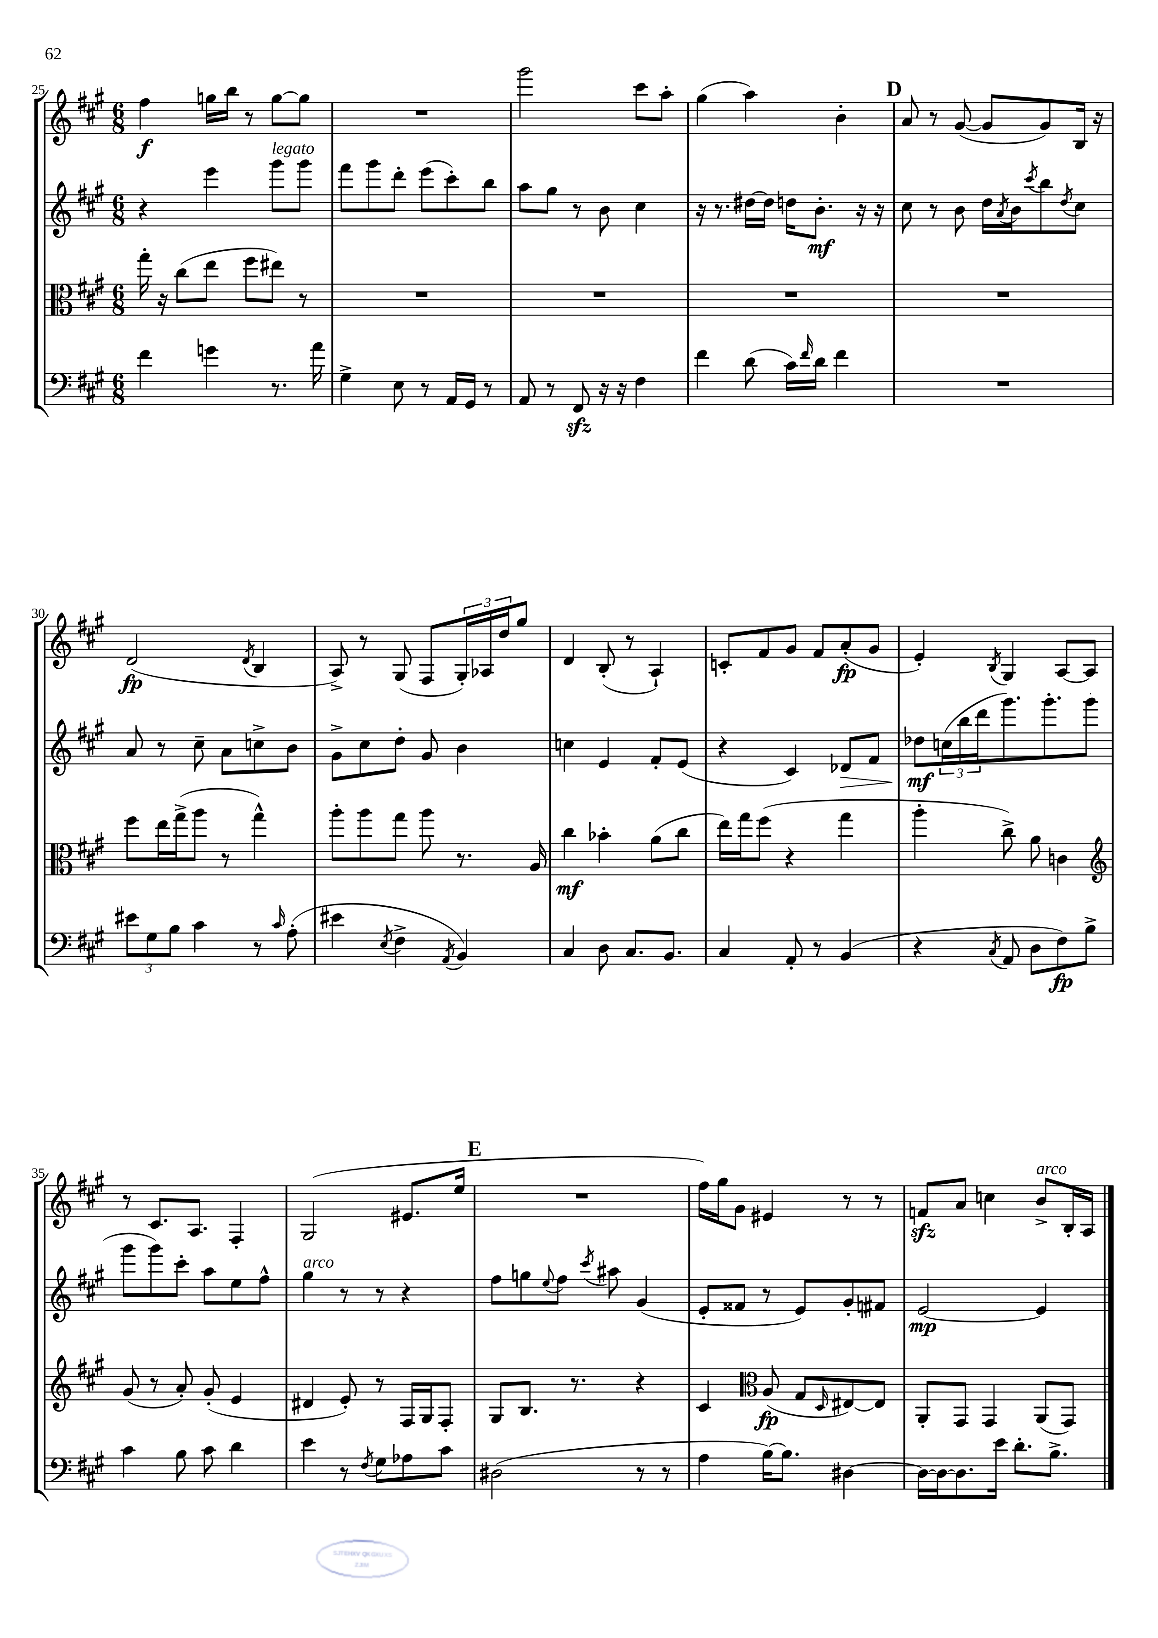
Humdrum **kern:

**kern	**kern	**kern	**kern
*staff4	*staff3	*staff2	*staff1
*clefF4	*clefC3	*clefG2	*clefG2
*k[f#c#g#]	*k[f#c#g#]	*k[f#c#g#]	*k[f#c#g#]
*M6/8	*M6/8	*M6/8	*M6/8
4f#	16gg#'	4r	4ff#
.	16r	.	.
.	(8cc#	.	.
4g	8ee	4eee	16gg
.	.	.	16bb
.	8ff#	.	8r
8.r	8ee#)	8ggg#	[8gg
.	8r	8ggg#	8gg]
16a	.	.	.
=	=	=	=
4G#^	2.r	8fff#	2.r
.	.	8ggg#	.
8E	.	8ddd'	.
8r	.	(8eee	.
16AA	.	8ccc#')	.
16GG#	.	.	.
8r	.	8bb	.
=	=	=	=
8AA	2.r	8aa	2ggg#
8r	.	8gg#	.
8FF#	.	8r	.
16r	.	8b	.
16r	.	.	.
4F#	.	4cc#	8ccc#
.	.	.	8aa'
=	=	=	=
4f#	2.r	16r	(4gg#
.	.	8.r	.
(8d	.	[16dd#	4aa)
.	.	16dd#]	.
16c#)	.	16dd	.
16qqf#	.	.	.
16d	.	8.b'	.
4f#	.	.	4b'
.	.	16r	.
.	.	16r	.
=	=	=	=
2.r	2.r	8cc#	8a
.	.	8r	8r
.	.	8b	([8g#
.	.	16dd	8g#]
.	.	8qa	.
.	.	16b	.
.	.	8qccc#	.
.	.	8bb	8g#)
.	.	8qdd	.
.	.	8cc#	16B
.	.	.	16r
=	=	=	=
12e#	8ff#	8a	(2d
12G#	.	.	.
.	16ee	8r	.
12B	.	.	.
.	(16gg#^	.	.
4c#	8aa	8cc#~	.
.	8r	8a	.
.	.	.	8qd
8r	4gg#^^)	8cc^	4B
16qqc#	.	.	.
(8A'	.	8b	.
=	=	=	=
4e#	8aa'	8g#^	8A^)
.	8aa	8cc#	8r
8qE	.	.	.
4F#^	8gg#	8dd'	(8G#
.	8aa	8g#	8F#
8qAA	.	.	.
4BB)	8.r	4b	24G#')
.	.	.	24A-
.	.	.	24dd
.	.	.	8gg#
.	16A	.	.
=	=	=	=
4C#	4cc#	4cc	4d
8D	4b-'	4e	(8B'
8.C#	.	.	8r
.	(8a	8f#'	4A`)
8.BB	.	.	.
.	8cc#	(8e	.
=	=	=	=
4C#	16ee)	4r	8c'
.	16gg#	.	.
.	(8ff#	.	8f#
8AA'	4r	4c#)	8g#
8r	.	.	8f#
(4BB	4gg#	8d-	(8a'
.	.	8f#	8g#
=	=	=	=
4r	4aa'	8dd-	4e')
.	.	(24cc	.
.	.	24bb	.
.	.	24ddd	.
8qC#	.	.	8qB
8AA	8cc#^)	8.ggg#)	4G#
8D	8a	.	.
.	.	8.ggg#'	.
8F#)	4c	.	[8A
8B^	.	(8ggg#	8A]
=	=	=	=
*	*clefG2	*	*
4c#	(8g#	8ggg#	8r
.	8r	8ggg#)	8.c#
8B	8a')	8ccc#'	.
.	.	.	8.A
8c#	(8g#'	8aa	.
4d	4e	8ee	4F#'
.	.	8ff#^^	.
=	=	=	=
4e	4d#	4gg#	(2G#
8r	8e')	8r	.
8qF#	.	.	.
8G#	8r	8r	.
8A-	16F#	4r	8.e#
.	16G#	.	.
8c#	8F#'	.	.
.	.	.	16ee
=	=	=	=
(2D#	8G#	8ff#	2.r
.	8.B	8gg	.
.	.	8qqee	.
.	.	8ff#	.
.	8.r	.	.
.	.	8qccc#	.
.	.	8aa#	.
8r	4r	(4g#	.
8r	.	.	.
=	=	=	=
4A	4c#	8e'	16ff#)
.	.	.	16gg#
.	.	8f##	8g#
*	*clefC3	*	*
[16B)	(8A	8r	4e#
8.B]	.	.	.
.	8G#	8e)	.
.	16qqD	.	.
[4D#	[8E#)	8g#'	8r
.	8E#]	8f#	8r
=	=	=	=
16D#_	8AA'	[2e	8f
16D#_	.	.	.
8.D#]	8GG#	.	8a
.	4GG#	.	4cc
16e	.	.	.
8.d'	.	.	.
.	(8AA	4e]	8b^
8.B^	.	.	.
.	8GG#)	.	16B'
.	.	.	16A
==	==	==	==
*-	*-	*-	*-
